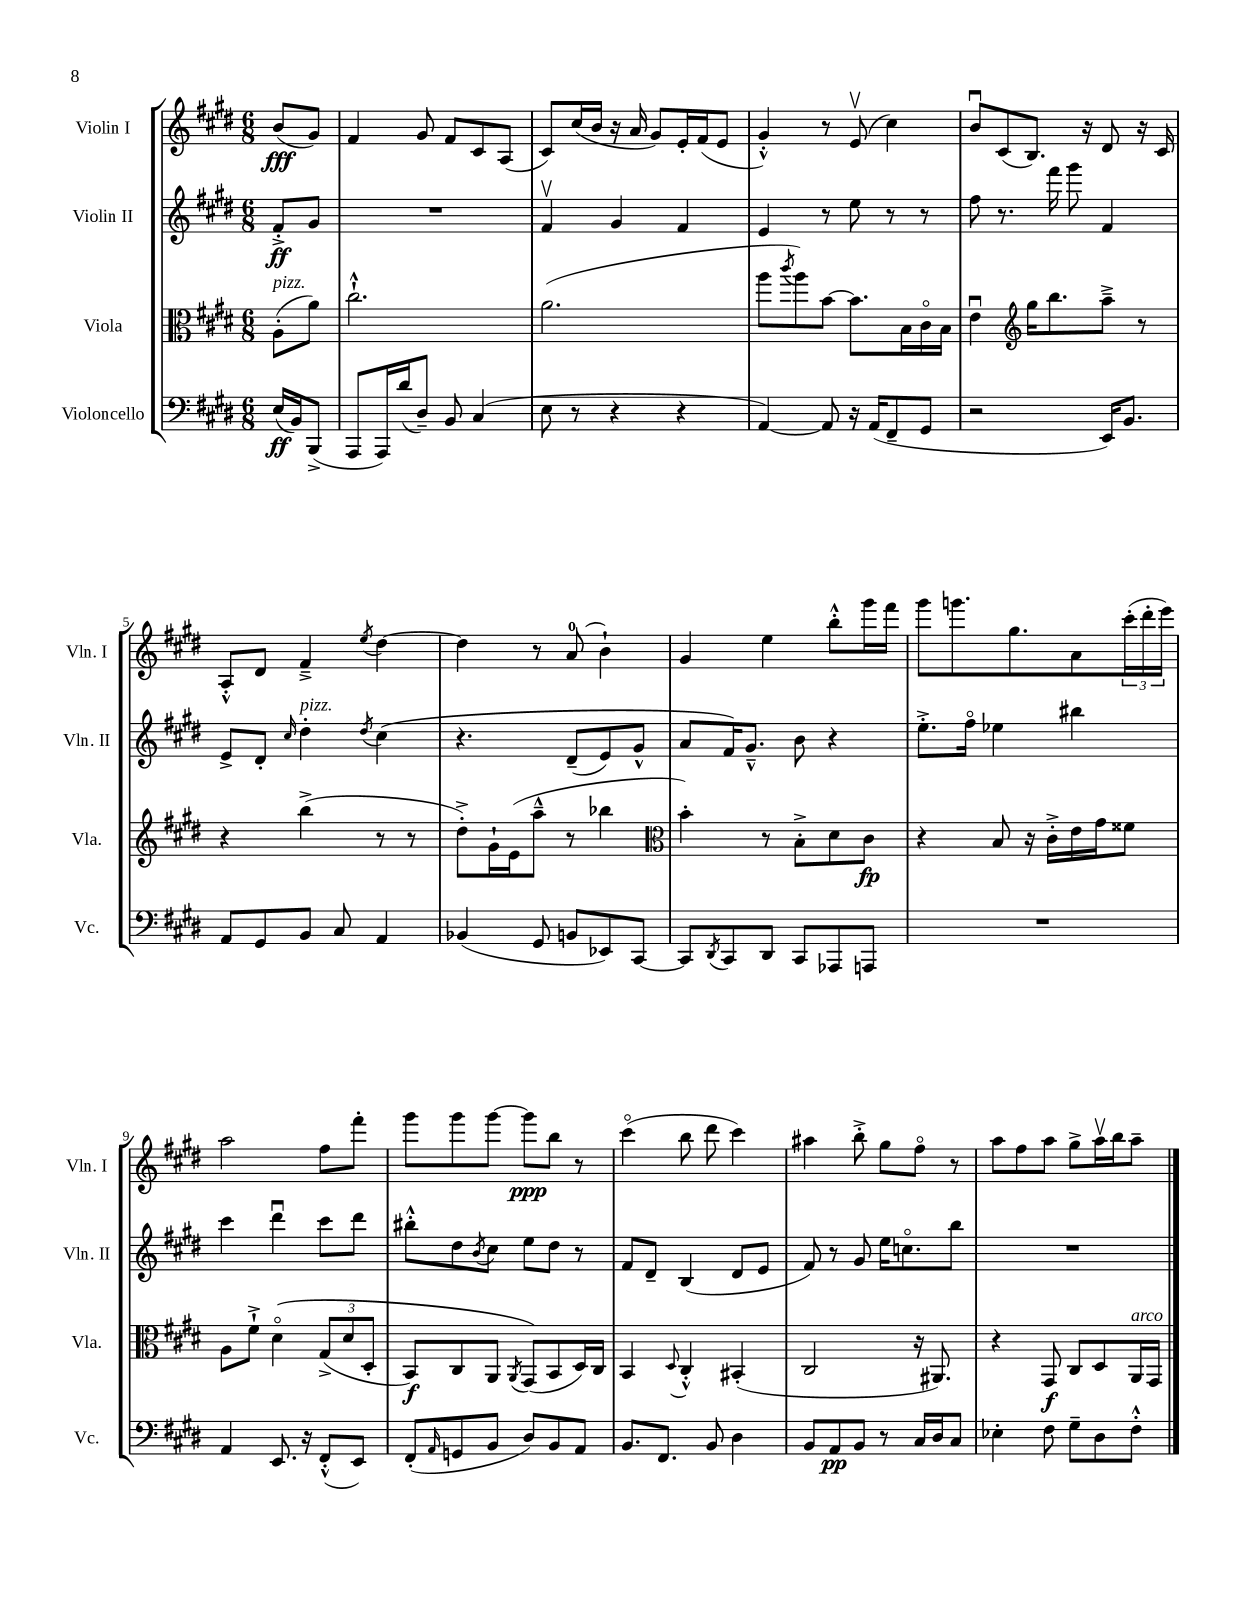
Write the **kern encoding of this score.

**kern	**kern	**kern	**kern
*staff4	*staff3	*staff2	*staff1
*clefF4	*clefC3	*clefG2	*clefG2
*k[f#c#g#d#]	*k[f#c#g#d#]	*k[f#c#g#d#]	*k[f#c#g#d#]
*M6/8	*M6/8	*M6/8	*M6/8
(16E	(8A'	8f#'^	(8b
16BB)	.	.	.
(8BBB^	8a)	8g#	8g#)
=	=	=	=
8AAA	2.cc#`^^	2.r	4f#
16AAA)	.	.	.
(16d#	.	.	.
8D#~)	.	.	8g#
8BB	.	.	8f#
(4C#	.	.	8c#
.	.	.	(8A
=	=	=	=
8E	(2.a	4f#v	8c#)
8r	.	.	(16cc#
.	.	.	16b
4r	.	4g#	16r
.	.	.	16a
.	.	.	8g#)
4r	.	4f#	16e'
.	.	.	(16f#
.	.	.	8e
=	=	=	=
[4AA)	8aa	4e	4g#'^^)
.	8qccc#	.	.
.	8aa)	.	.
8AA]	[8b	8r	8r
16r	8.b]	8ee	(8ev
(16AA	.	.	.
8FF#~	.	8r	4cc#)
.	16B	.	.
8GG#	16c#o	8r	.
.	16B	.	.
=	=	=	=
2r	4eu	8ff#	8bu
.	.	8.r	(8c#
*	*clefG2	*	*
.	16gg#	.	8.B)
.	8.bb	16fff#	.
.	.	8ggg#	.
.	.	.	16r
16EE)	8aa~^	4f#	8d#
8.BB	.	.	.
.	8r	.	16r
.	.	.	16c#
=	=	=	=
8AA	4r	8e^	8A'^^
8GG#	.	8d#'	8d#
.	.	16qqcc#	.
8BB	(4bb^	4dd#'	4f#~^
8C#	.	.	.
.	.	8qdd#	8qee
4AA	8r	&(4cc#	[4dd#
.	8r	.	.
=	=	=	=
(4BB-	8dd#'^)	4.r	4dd#]
.	16g#`	.	.
.	(16e	.	.
8GG#	8aa~^^	.	8r
8BB	8r	(8d#~	(8a
8EE-)	4bb-	8e)	4b`)
[8CC#	.	8g#^^	.
=	=	=	=
*	*clefC3	*	*
8CC#]	4b')	8a	4g#
8qDD#	.	.	.
8CC#	.	16f#&)	.
.	.	8.g#~^^	.
8DD#	8r	.	4ee
8CC#	8B'^	8b	.
8AAA-	8d#	4r	8bb'^^
8AAA	8c#	.	16ggg#
.	.	.	16fff#
=	=	=	=
2.r	4r	8.ee'^	8ggg#
.	.	.	8.ggg
.	.	16ff#o	.
.	8B	4ee-	.
.	.	.	8.gg#
.	16r	.	.
.	16c#'^	.	.
.	16e	4bb#	8a
.	16g#	.	.
.	8f##	.	(24ccc#'
.	.	.	24ddd#'
.	.	.	24eee)
=	=	=	=
4AA	8A	4ccc#	2aa
.	8f#`^	.	.
8.EE	&(4d#o	4ddd#u	.
16r	.	.	.
(8FF#'^^	(12G#^	8ccc#	8ff#
.	12d#	.	.
8EE)	.	8ddd#	8fff#'
.	12D#'	.	.
=	=	=	=
(8FF#'	8BB)	8bb#'^^	8ggg#
16qqAA	.	.	.
8GG	8C#	8dd#	8ggg#
.	.	8qb	.
8BB	8AA	8cc#	[8ggg#
.	8qAA	.	.
8D#)	(8GG#&)	8ee	8ggg#]
8BB	8BB	8dd#	8bb
8AA	16D#)	8r	8r
.	16C#	.	.
=	=	=	=
8.BB	4BB	8f#	(4ccc#o
.	.	8d#~	.
8.FF#	.	.	.
.	8qqD#	.	.
.	4C#'^^	(4B	8bb
8BB	.	.	8ddd#
4D#	(4BB#'	8d#	4ccc#)
.	.	8e	.
=	=	=	=
8BB	2C#	8f#)	4aa#
8AA	.	8r	.
8BB	.	8g#	8bb'^
8r	.	16ee	8gg#
.	.	8.cco	.
16C#	16r	.	8ff#o
16D#	8.AA#)	.	.
8C#	.	8bb	8r
=	=	=	=
4E-'	4r	2.r	8aa
.	.	.	8ff#
8F#	8GG#	.	8aa
8G#~	8C#	.	8gg#^
8D#	8D#	.	16aav
.	.	.	16bb
8F#'^^	16AA	.	8aa~
.	16GG#	.	.
==	==	==	==
*-	*-	*-	*-
